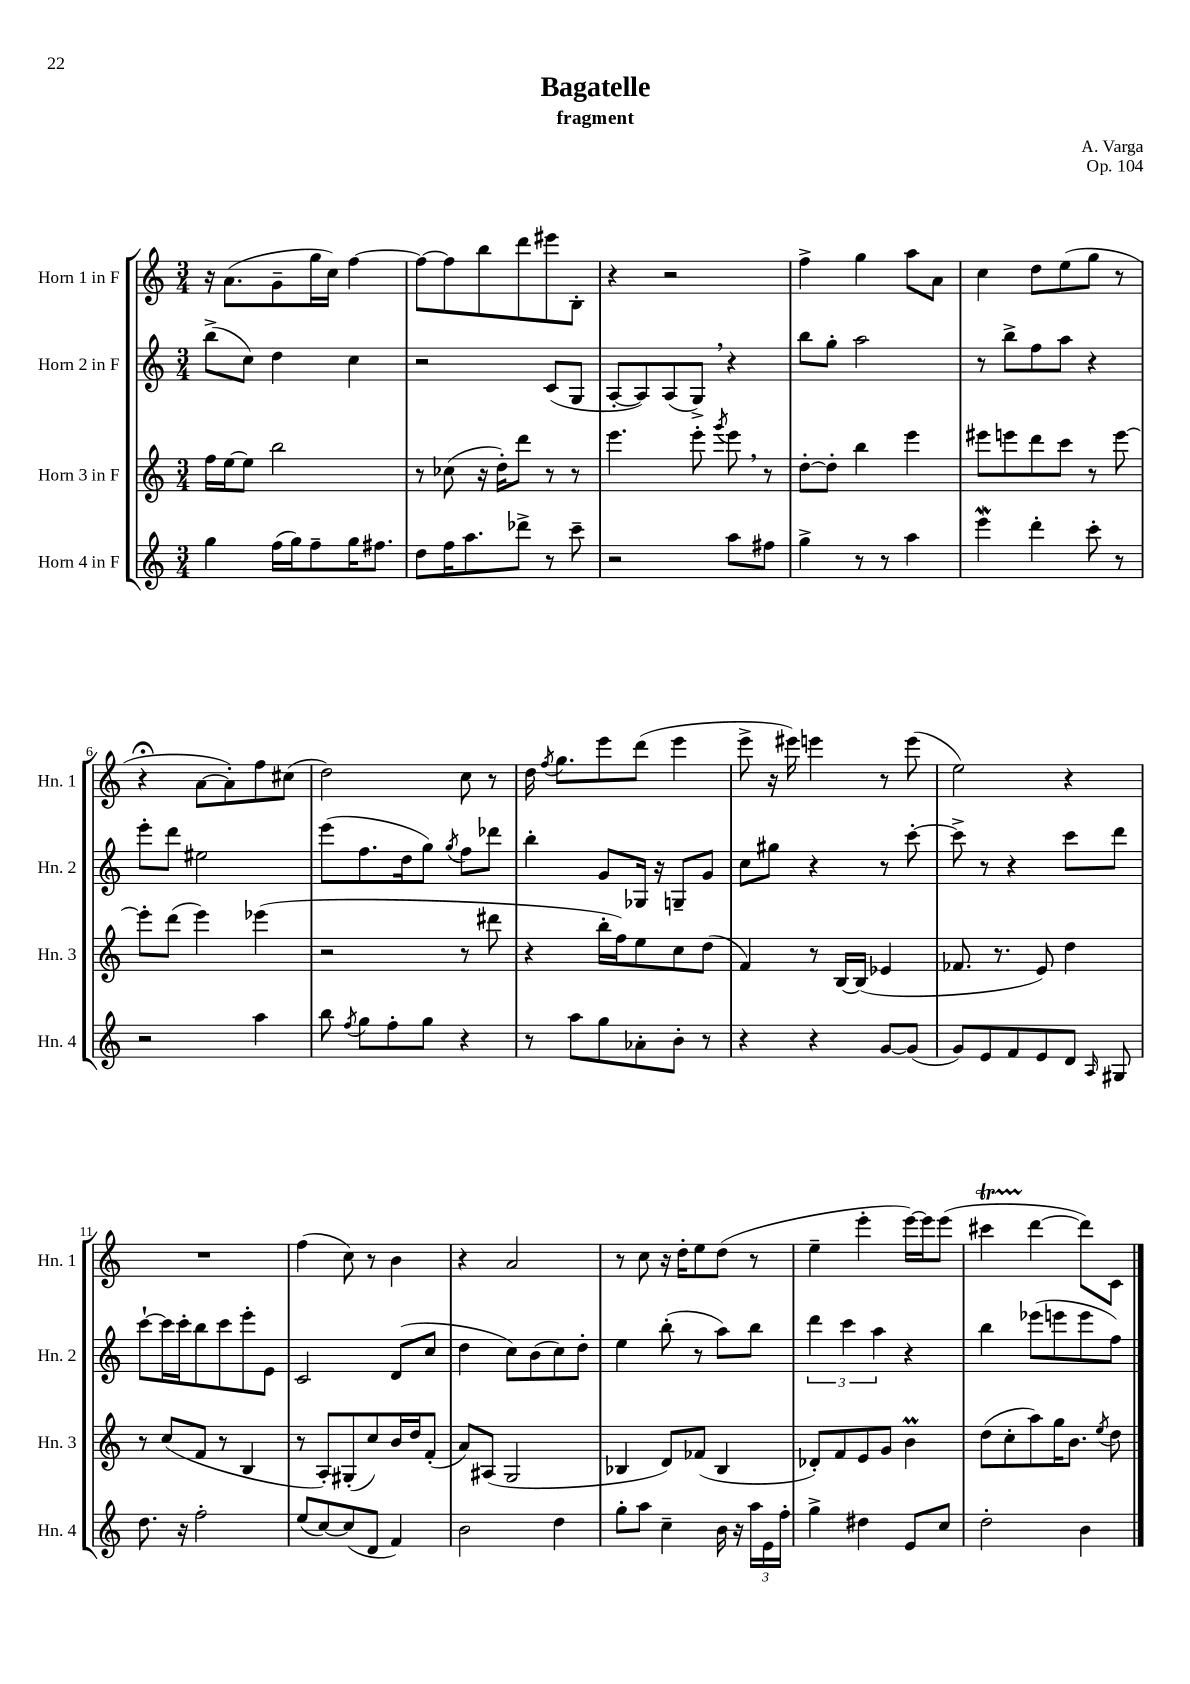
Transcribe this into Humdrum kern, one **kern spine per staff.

**kern	**kern	**kern	**kern
*part4	*part3	*part2	*part1
*staff4	*staff3	*staff2	*staff1
*I"Horn 4 in F	*I"Horn 3 in F	*I"Horn 2 in F	*I"Horn 1 in F
*I'Hn. 4	*I'Hn. 3	*I'Hn. 2	*I'Hn. 1
*clefG2	*clefG2	*clefG2	*clefG2
*k[]	*k[]	*k[]	*k[]
*M3/4	*M3/4	*M3/4	*M3/4
=1	=1	=1	=1
4gg\	16ff\LL	(8bb^\L	16r
.	[16ee\J	.	(8.a\L
.	8ee\J]	8cc\J)	.
(16ff\LL	2bb\	4dd\	8g~\
16gg\J)	.	.	.
8ff~\	.	.	16gg\L
.	.	.	16cc\JJ)
16gg\K	.	4cc\	[4ff\
8.ff#X\J	.	.	.
=2	=2	=2	=2
8dd\L	8r	2r	8ff\L_
16ff\K	(8cc-X\	.	8ff\]
8.aa\	.	.	.
.	16r	.	8bb\
.	16dd'\KL)	.	.
8ddd-X^\J	8ddd\J	.	8ddd\
8r	8r	(8c/L	8eee#X\
8ccc~\	8r	8G/J	8B'\J
=3	=3	=3	=3
2r	4.eee\	[8A'/L	4r
.	.	8A/])	.
.	.	(8A/	2r
.	8eee'\	8G^,/J)	.
.	8qggg/	.	.
8aa\L	8eee,\	4r	.
8ff#X\J	8r	.	.
=4	=4	=4	=4
4gg^\	[8dd'\L	8bb\L	4ff^\
.	8dd'\J]	8gg'\J	.
8r	4bb\	2aa\	4gg\
8r	.	.	.
4aa\	4eee\	.	8aa\L
.	.	.	8a\J
=5	=5	=5	=5
4eeeW\	8eee#X\L	8r	4cc\
.	8eeen\	8bb^\L	.
4ddd'\	8ddd\	8ff\	8dd\L
.	8ccc\J	8aa\J	(8ee\
8ccc'\	8r	4r	8gg\J
8r	[8eee\	.	8r
!!LO:LB:g=z
=6	=6	=6	=6
2r	8eee'\L]	8eee'\L	4r;<
.	(8ddd\J	8ddd\J	.
.	4eee\)	2ee#X\	[8a\L
.	.	.	8a'\])
4aa\	(4eee-X\	.	8ff\
.	.	.	(8cc#X\J
=7	=7	=7	=7
8bb\	2r	(8eee\L	2dd\)
8qff/	.	.	.
8gg\L	.	8.ff\	.
8ff'\	.	.	.
.	.	16dd\k	.
8gg\J	.	8gg\J)	.
.	.	8qgg/	.
4r	8r	8ff\L	8cc\
.	8ddd#X\	8ddd-X\J	8r
=8	=8	=8	=8
8r	4r	4bb'\	16dd\
.	.	.	8qff/
.	.	.	8.gg\L
8aa\L	.	.	.
8gg\	16bb'\LL	8g/L	8eee\
.	16ff\J)	.	.
8a-X'\	8ee\	16G-X/Jk	(8ddd\J
.	.	16r	.
8b'\J	8cc\	8Gn~/L	4eee\
8r	(8dd\J	8g/J	.
=9	=9	=9	=9
4r	4f/)	8cc\L	8eee^\
.	.	8gg#X\J	16r
.	.	.	16eee#X\)
4r	8r	4r	4eeen\
.	[16B/LL	.	.
.	(16B/JJ]	.	.
[8g/L	4e-X/	8r	8r
(8g/J]	.	[8ccc'\	(8eee\
=10	=10	=10	=10
8g/L)	8.f-X/	8ccc^\]	2ee\)
8e/	.	8r	.
.	8.r	.	.
8f/	.	4r	.
8e/	8e/)	.	.
8d/J	4dd\	8ccc\L	4r
16qqA/	.	.	.
8G#X/	.	8ddd\J	.
!!LO:LB:g=z
=11	=11	=11	=11
8.dd\	8r	[8ccc`\L	2.r
.	(8cc/L	16ccc\L]	.
16r	.	16ccc'\J	.
2ff'\	8f/J	8bb\	.
.	8r	8ccc\	.
.	4B/	8eee'\	.
.	.	8e\J	.
=12	=12	=12	=12
(8ee/L	8r	2c/	(4ff\
[8cc/)	8A'/L)	.	.
(8cc/]	(8G#X'/	.	8cc\)
8d/J	8cc/)	.	8r
4f/)	16b/L	(8d/L	4b\
.	16dd/J	.	.
.	(8f'/J	8cc/J	.
=13	=13	=13	=13
2b\	8a/L)	4dd\	4r
.	(8A#X/J	.	.
.	2G/	8cc\L)	2a/
.	.	(8b\	.
4dd\	.	8cc\)	.
.	.	8dd'\J	.
=14	=14	=14	=14
8gg'\L	4B-X/	4ee\	8r
8aa\J	.	.	8cc\
4cc~\	8d/L)	(8bb'\	16r
.	.	.	16dd'\KL
.	(8f-X/J	8r	8ee\
16b\	4B-/	8aa\L)	(8dd\J
16r	.	.	.
24aa\LL	.	8bb\J	8r
24e\	.	.	.
24ff'\JJ	.	.	.
=15	=15	=15	=15
4gg^\	8d-X'/L)	6ddd\	4ee~\
.	8f/	.	.
.	.	6ccc\	.
4dd#X\	8e/	.	4eee'\
.	.	6aa\	.
.	8g/J	.	.
8e/L	4bm\	4r	[16eee\LL)
.	.	.	16eee\J]
8cc/J	.	.	(8eee\J
=16	=16	=16	=16
2dd'\	(8dd\L	4bb\	4ccc#Xt\
.	8cc'\	.	.
.	8aa\)	(8eee-X\L	[4ddd\
.	16gg\K	8eeen\	.
.	8.b\J	.	.
4b\	.	8eee\	8ddd\L])
.	8qee/	.	.
.	8dd\	8ff\J)	8c\J
==	==	==	==
*-	*-	*-	*-
